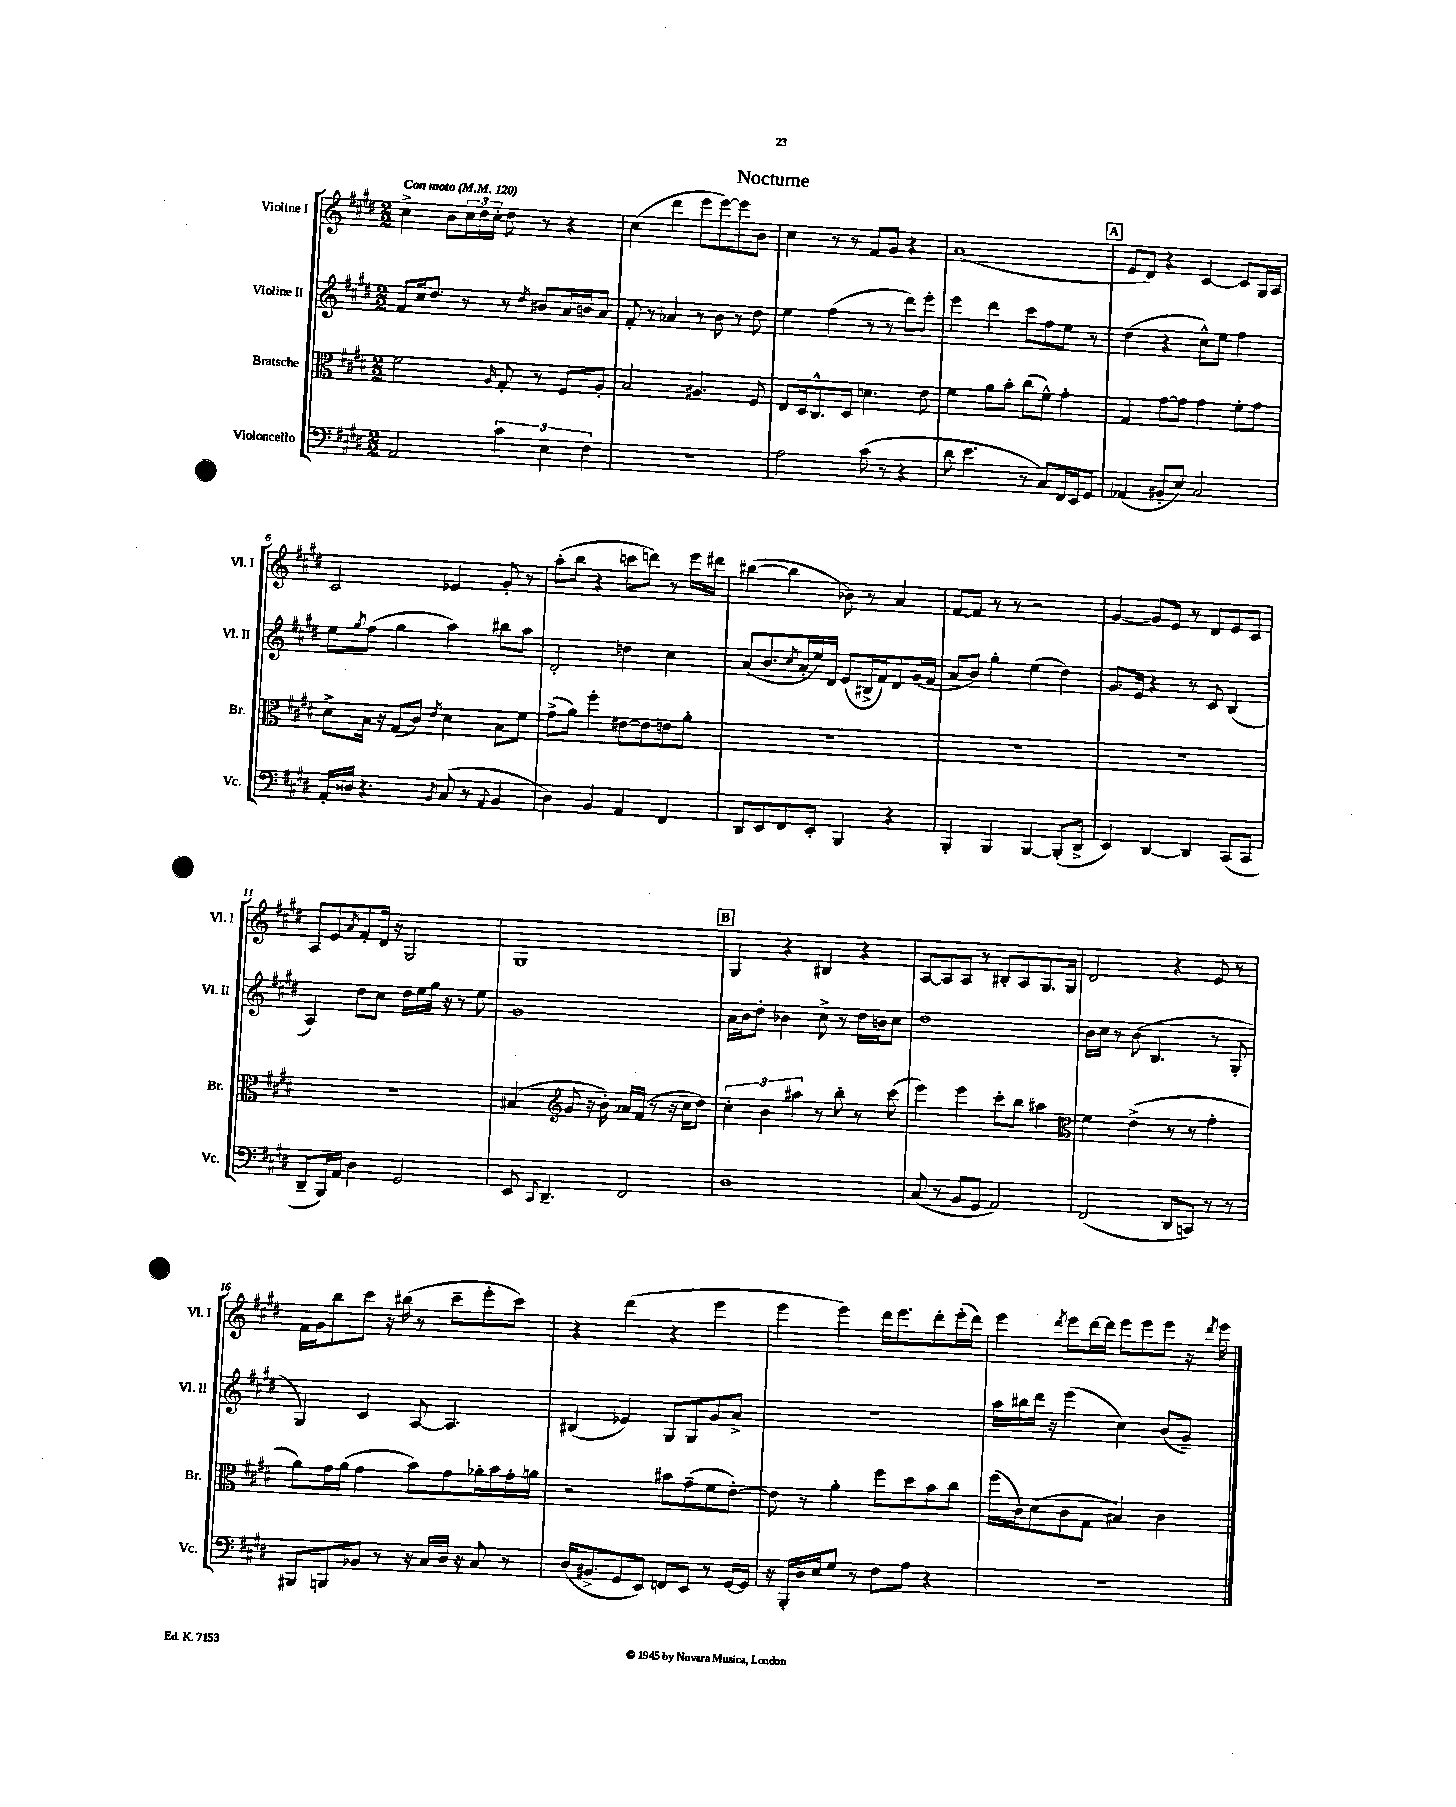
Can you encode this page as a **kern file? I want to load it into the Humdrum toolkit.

**kern	**kern	**kern	**kern
*part4	*part3	*part2	*part1
*staff4	*staff3	*staff2	*staff1
*I"Violoncello	*I"Bratsche	*I"Violine II	*I"Violine I
*I'Vc.	*I'Br.	*I'Vl. II	*I'Vl. I
*clefF4	*clefC3	*clefG2	*clefG2
*k[f#c#g#d#]	*k[f#c#g#d#]	*k[f#c#g#d#]	*k[f#c#g#d#]
*M2/2	*M2/2	*M2/2	*M2/2
*MM120	*MM120	*MM120	*MM120
=1	=1	=1	=1
!	!	!	!LO:TX:a:B:t=Con moto
2AA/	2f#\	8f#/L	4cc#^\
.	.	16cc#/k	.
.	.	8.dd#/J	.
.	.	.	8b\L
.	.	8r	24cc#\L
.	.	.	24dd#\
.	.	.	24cc#'\JJ
.	16qqA/	.	.
6c#\	8G#'/	8r	8dd#\
.	.	8qdd#/	.
.	8r	8b#X/L	8r
6E\	.	.	.
.	8F#/L	16a/L	4r
.	.	16bn/J	.
6F#\	.	.	.
.	8A'/J	8a/J	.
=2	=2	=2	=2
1r	2B/	8f#'/	(4cc#\
.	.	8r	.
.	.	4a-X/	4ddd#\
.	4.A#X/	8r	8eee\L
.	.	8b\	[8eee\)
.	.	8r	8eee\]
.	8F#/	8dd#\	8b\J
=3	=3	=3	=3
2A\	8E/L	4ee\	4cc#\
.	16D#/k	.	.
.	8.C#^^/	.	.
.	.	(4ff#\	8r
.	8D#/J	.	8r
(8c#\	4.dn\	8r	8f#/L
8r	.	8r	8g#/J
4r	.	8ddd#\L)	4r
.	8e\	8eee'\J	.
=4	=4	=4	=4
8d#\	4f#\	4eee\	(1a
4.e\	.	.	.
.	8a\L	4ddd#\	.
.	8b'\J	.	.
8r	(8cc#\L	8ccc#\L	.
8C#/L)	8f#^^\J)	8ff#\	.
16FF#/L	4g#'\	8ee\J	.
16EE/J	.	.	.
8GG#/J	.	8r	.
!!LO:REH:place=s1:t=A
=5	=5	=5	=5
(4AA-X/	4G#/	(4dd#\	8e/L
.	.	.	8d#/J)
8BB#X'/L	[8g#\L	4r	4r
8E/J)	8g#\J]	.	.
2C#/	4g#\	8cc#^^\L)	[4c#/
.	.	8ee\J	.
.	8f#'\L	4ff#\	8c#/L]
.	8g#\J	.	16G#/L
.	.	.	16A/JJ
!!LO:LB:g=z
=6	=6	=6	=6
16AA'/LL	8d#^\L	8ee\L	2c#/
16D##X/JJ	.	.	.
.	.	8qgg#/	.
4.r	16B\Jk	(8ff#\J	.
.	16r	.	.
.	(8G#/L	4gg#\	.
.	8c#/J)	.	.
8qBB/	8qe/	.	.
(8C#/	4d#\	4aa\)	4e-X/
8r	.	.	.
8qqAA/	.	.	.
4BB/	8B\L	8bb#X\L	8g#'/
.	8f#\J	8aa\J	8r
=7	=7	=7	=7
4D#\)	(8g#^\L	2d#'/	(8aa'\L
.	8a\J)	.	8bb\J
4BB/	4ff#'\	.	4r
4AA/	[8e#X\L	4ddn\	8cccn\L
.	8e#\]	.	8dddn\J)
4FF#/	8en\	4cc#\	8r
.	8a'\J	.	16eee\LL
.	.	.	16ddd#X\JJ
=8	=8	=8	=8
8DD#/L	1r	(8a/L	([4bb#X\
8EE/	.	8.b/	.
8FF#/	.	.	4bb#\]
.	.	8qcc#/	.
.	.	16a'/L	.
8EE'/J	.	16ee/)	.
.	.	16d#/JJ	.
4BBB/	.	(8e/L	8b-X\)
.	.	16B#X^/L	8r
.	.	16f#/J)	.
4r	.	8d#/	4a/
.	.	(16g#/L	.
.	.	16f#/JJ	.
=9	=9	=9	=9
4BBB'/	1r	8a/L	[8f#/L
.	.	8b/J)	8f#/J]
4BBB/	.	4gg#'\	8r
.	.	.	8r
[4BBB/	.	(4ee\	2r
(8BBB'/L]	.	4dd#\)	.
8DD#^/J	.	.	.
=10	=10	=10	=10
4EE/)	1r	8.g#/L	[4g#/
.	.	16e/Jk	.
[4DD#/	.	4r	8g#/L]
.	.	.	8e/J
4DD#/]	.	8r	8r
.	.	8c#/	8d#/L
(8CC#/L	.	(4B/	8e/
8CC#/J	.	.	8c#/J
!!LO:LB:g=z
=11	=11	=11	=11
8DD#~/L	1r	4A/)	8A/L
16BBB/L)	.	.	8e/
16AA/JJ	.	.	.
.	.	.	8qa/
4D#\	.	8dd#\L	8f#'/
.	.	8cc#\J	16d#/Jk
.	.	.	16r
2GG#/	.	16dd#\LL	2G#/
.	.	16ee\	.
.	.	16gg#\JJ	.
.	.	16r	.
.	.	8r	.
.	.	8ee\	.
=12	=12	=12	=12
8EE/	(4B#X/	1g#	1G#
8qqCC#/	.	.	.
4.DD#~/	.	.	.
*	*clefG2	*	*
.	8g#/	.	.
.	16r	.	.
.	16b'\)	.	.
2FF#/	16a-X/LL	.	.
.	(16f#/JJ	.	.
.	8r	.	.
.	16r	.	.
.	16cc#\KL	.	.
.	8dd#\J)	.	.
!!LO:REH:place=s1:t=B
=13	=13	=13	=13
1D#	6cc#'\	16a\LL	4G#/
.	.	16b\J	.
.	.	8dd#'\J	.
.	6b\	.	.
.	.	4b-X\	4r
.	6aa#X\	.	.
.	8r	8cc#^\	4B#X/
.	8bb'\	8r	.
.	8r	16dd#\LL	4r
.	.	16bn\J	.
.	(8ccc#\	8cc#\J	.
=14	=14	=14	=14
(8C#/	4eee\)	1dd#	[8A/L
8r	.	.	8A/]
8BB/L	4eee\	.	8A/J
8GG#/J	.	.	8r
2AA/)	8ccc#'\L	.	8B#X'/L
.	8bb\J	.	8A/
.	4aa#X\	.	8.G#/
.	.	.	16G#/Jk
=15	=15	=15	=15
*	*clefC3	*	*
(2FF#/	4f#\	16b\LL	2d#/
.	.	16cc#\JJ	.
.	.	8r	.
.	(4e^\	(8b\	.
.	.	4.B/	.
8DD#/L	8r	.	4r
8CCn/J)	8r	.	.
8r	4g#'\	8r	8e/
8r	.	8G#'/	8r
!!LO:LB:g=z
=16	=16	=16	=16
8BBB#X/L	8a\L)	4G#/)	16f#\LL
.	.	.	16g#\J
8BBBn/	16g#\L	.	8bb\
.	(16a\JJ	.	.
8BB-X/J	4g#\	4c#/	8ccc#\J
8r	.	.	16r
.	.	.	(16bb#X\
16r	8b\L)	[8A/	8r
16C#/LL	.	.	.
16D#/JJ	8g#\	4.A/]	8ccc#~\L
16r	.	.	.
8C#/	16a-X'\L	.	8eee'\
.	16b\	.	.
8r	16g#'\	.	8ccc#\J)
.	16an\JJ	.	.
=17	=17	=17	=17
(16D#/KL	2r	(4B#X/	4r
8.BB#X^/	.	.	.
8GG#/	.	4e-X/)	(4ddd#\
8EE/J)	.	.	.
8FFn/L	8b#X\L	8G#/L	4r
8EE/J	(8g#~\	8G#/	.
8r	8f#\	8g#/	4eee\
[16GG#/LL	[8e'\J)	8a^/J	.
16GG#/JJ]	.	.	.
=18	=18	=18	=18
16r	8e\]	1r	4eee\
16BBB'/LL	.	.	.
16D#/	8r	.	.
16E/J	.	.	.
8G#/J	4a'\	.	4eee\)
8r	.	.	.
8F#\L	8ff#\L	.	16ddd#\KL
.	.	.	8.eee\
8A\J	8dd#\	.	.
4r	8b\	.	8ddd#'\
.	8cc#\J	.	(16eee'\L
.	.	.	16ddd#\JJ)
=19	=19	=19	=19
1r	(16ff#\LL	16aa\LL	4eee\
.	16c#\J)	16bb#X\	.
.	(8d#\	16ddd#\JJ	.
.	.	16r	.
.	.	.	8qddd#/
.	8c#\	(4eee\	8eee\L
.	8G#\J	.	[16ddd#\L
.	.	.	16ddd#\JJ]
.	4B#X/)	4cc#\)	8eee\L
.	.	.	8eee\
.	4c#\	(8b/L	8eee\J
.	.	8g#~/J)	16r
.	.	.	8qddd#/
.	.	.	16eee\
==	==	==	==
*-	*-	*-	*-
